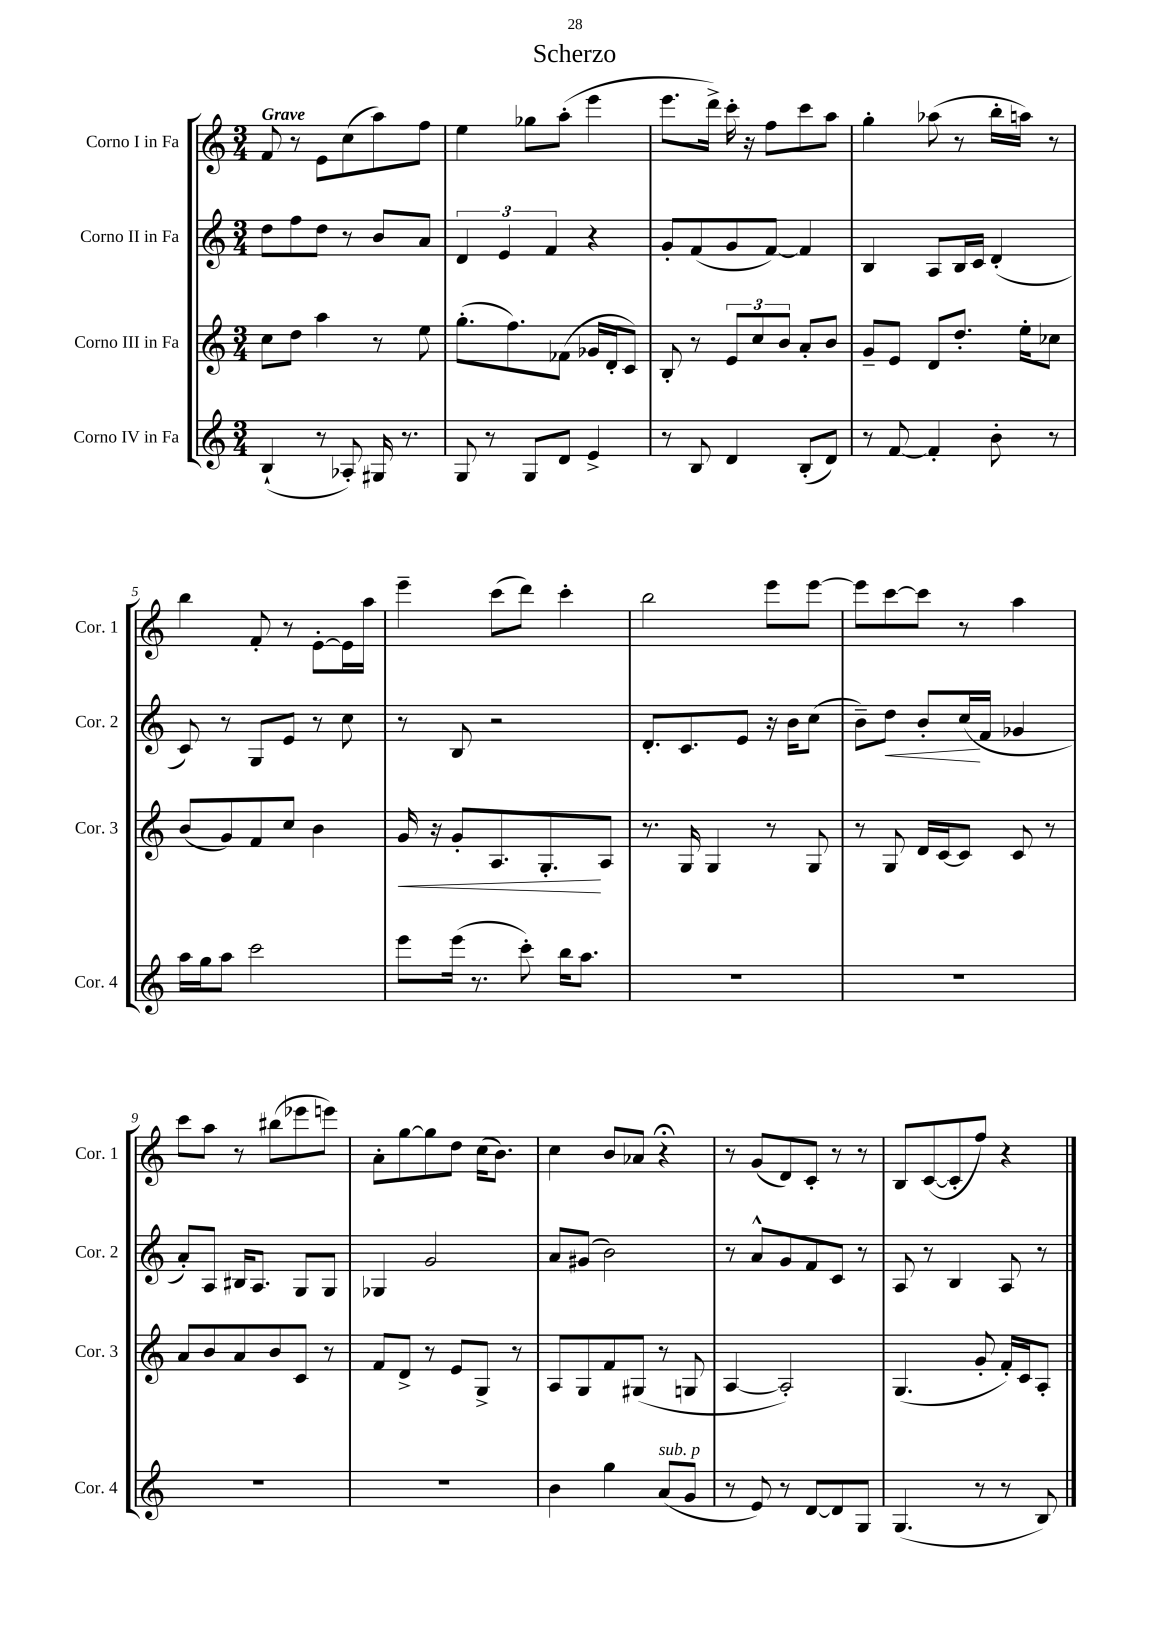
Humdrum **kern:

**kern	**kern	**kern	**kern
*staff4	*staff3	*staff2	*staff1
*clefG2	*clefG2	*clefG2	*clefG2
*k[]	*k[]	*k[]	*k[]
*M3/4	*M3/4	*M3/4	*M3/4
(4B`/	8cc\L	8dd\L	8f/
.	8dd\J	8ff\	8r
8r	4aa\	8dd\J	8e\L
8A-'/)	.	8r	(8cc\
16G#/	8r	8b/L	8aa\)
8.r	.	.	.
.	8ee\	8a/J	8ff\J
=	=	=	=
8G/	(8.gg'\L	6d/	4ee\
8r	.	.	.
.	.	6e/	.
.	8.ff\)	.	.
8G/L	.	.	8gg-\L
.	.	6f/	.
8d/J	(8f-\J	.	(8aa'\J
4e^/	16g-/LL	4r	4eee\
.	16d'/J	.	.
.	8c/J)	.	.
=	=	=	=
8r	8B'/	8g'/L	8.eee\L
8B/	8r	(8f/	.
.	.	.	16ddd^\Jk)
4d/	12e/L	8g/	16ccc'\
.	.	.	16r
.	12cc/	.	.
.	.	[8f/J)	8ff\L
.	12b/J	.	.
(8B'/L	8a'/L	4f/]	8ccc\
8d/J)	8b/J	.	8aa\J
=	=	=	=
8r	8g~/L	4B/	4gg'\
[8f/	8e/J	.	.
4f'/]	8d/L	8A/L	(8aa-\
.	8.dd'/J	16B/L	8r
.	.	16c/JJ	.
8b'\	.	(4d'/	16bb'\LL
.	16ee'\LK	.	16aa\JJ)
8r	8cc-\J	.	8r
=	=	=	=
16aa\LL	(8b/L	8c/)	4bb\
16gg\J	.	.	.
8aa\J	8g/)	8r	.
2ccc\	8f/	8G/L	8f'/
.	8cc/J	8e/J	8r
.	4b\	8r	[8e'\L
.	.	8cc\	16e\]L
.	.	.	16aa\JJ
=	=	=	=
8eee\L	16g/	8r	4eee~\
.	16r	.	.
(16eee\Jk	8g'/L	8B/	.
8.r	.	.	.
.	8.A/	2r	(8ccc\L
8ccc'\)	.	.	8ddd\J)
.	8.G'/	.	.
16bb\LK	.	.	4ccc'\
8.aa\J	.	.	.
.	8A/J	.	.
=	=	=	=
2.r	8.r	8.d'/L	2bb\
.	16G/	8.c/	.
.	4G/	.	.
.	.	8e/J	.
.	8r	16r	8eee\L
.	.	16b\LK	.
.	8G/	(8cc\J	[8eee\J
=	=	=	=
2.r	8r	8b~\L)	8eee\]L
.	8G/	8dd\J	[8ccc\
.	16d/LL	8b'/L	8ccc\]J
.	[16c/J	.	.
.	8c/]J	(16cc/L	8r
.	.	16f/JJ	.
.	8c/	4g-/	4aa\
.	8r	.	.
=	=	=	=
2.r	8a/L	8a'/L)	8ccc\L
.	8b/	8A/J	8aa\J
.	8a/	16B#/LK	8r
.	.	8.A/J	.
.	8b/	.	(8bb#\L
.	8c/J	8G/L	8eee-\
.	8r	8G/J	8eee\J)
=	=	=	=
2.r	8f/L	4G-/	8a'\L
.	8d^/J	.	[8gg\
.	8r	2g/	8gg\]
.	8e/L	.	8dd\J
.	8G^/J	.	(16cc\LK
.	.	.	8.b\J)
.	8r	.	.
=	=	=	=
4b\	8A/L	8a/L	4cc\
.	8G/	(8g#/J	.
4gg\	8f/	2b\)	8b/L
.	(8G#/J	.	8a-/J
(8a/L	8r	.	4r;
8g/J	8G/	.	.
=	=	=	=
8r	[4A/	8r	8r
8e/)	.	8a^^/L	(8g/L
8r	2A'/])	8g/	8d/)
[8d/L	.	8f/	8c'/J
8d/]	.	8c/J	8r
8G/J	.	8r	8r
=	=	=	=
(4.G/	(4.G/	8A/	8B/L
.	.	8r	([8c/
.	.	4B/	8c'/]
8r	8g'/	.	8ff/J)
8r	16f'/LL)	8A/	4r
.	16c/J	.	.
8B/)	8A'/J	8r	.
==	==	==	==
*-	*-	*-	*-
